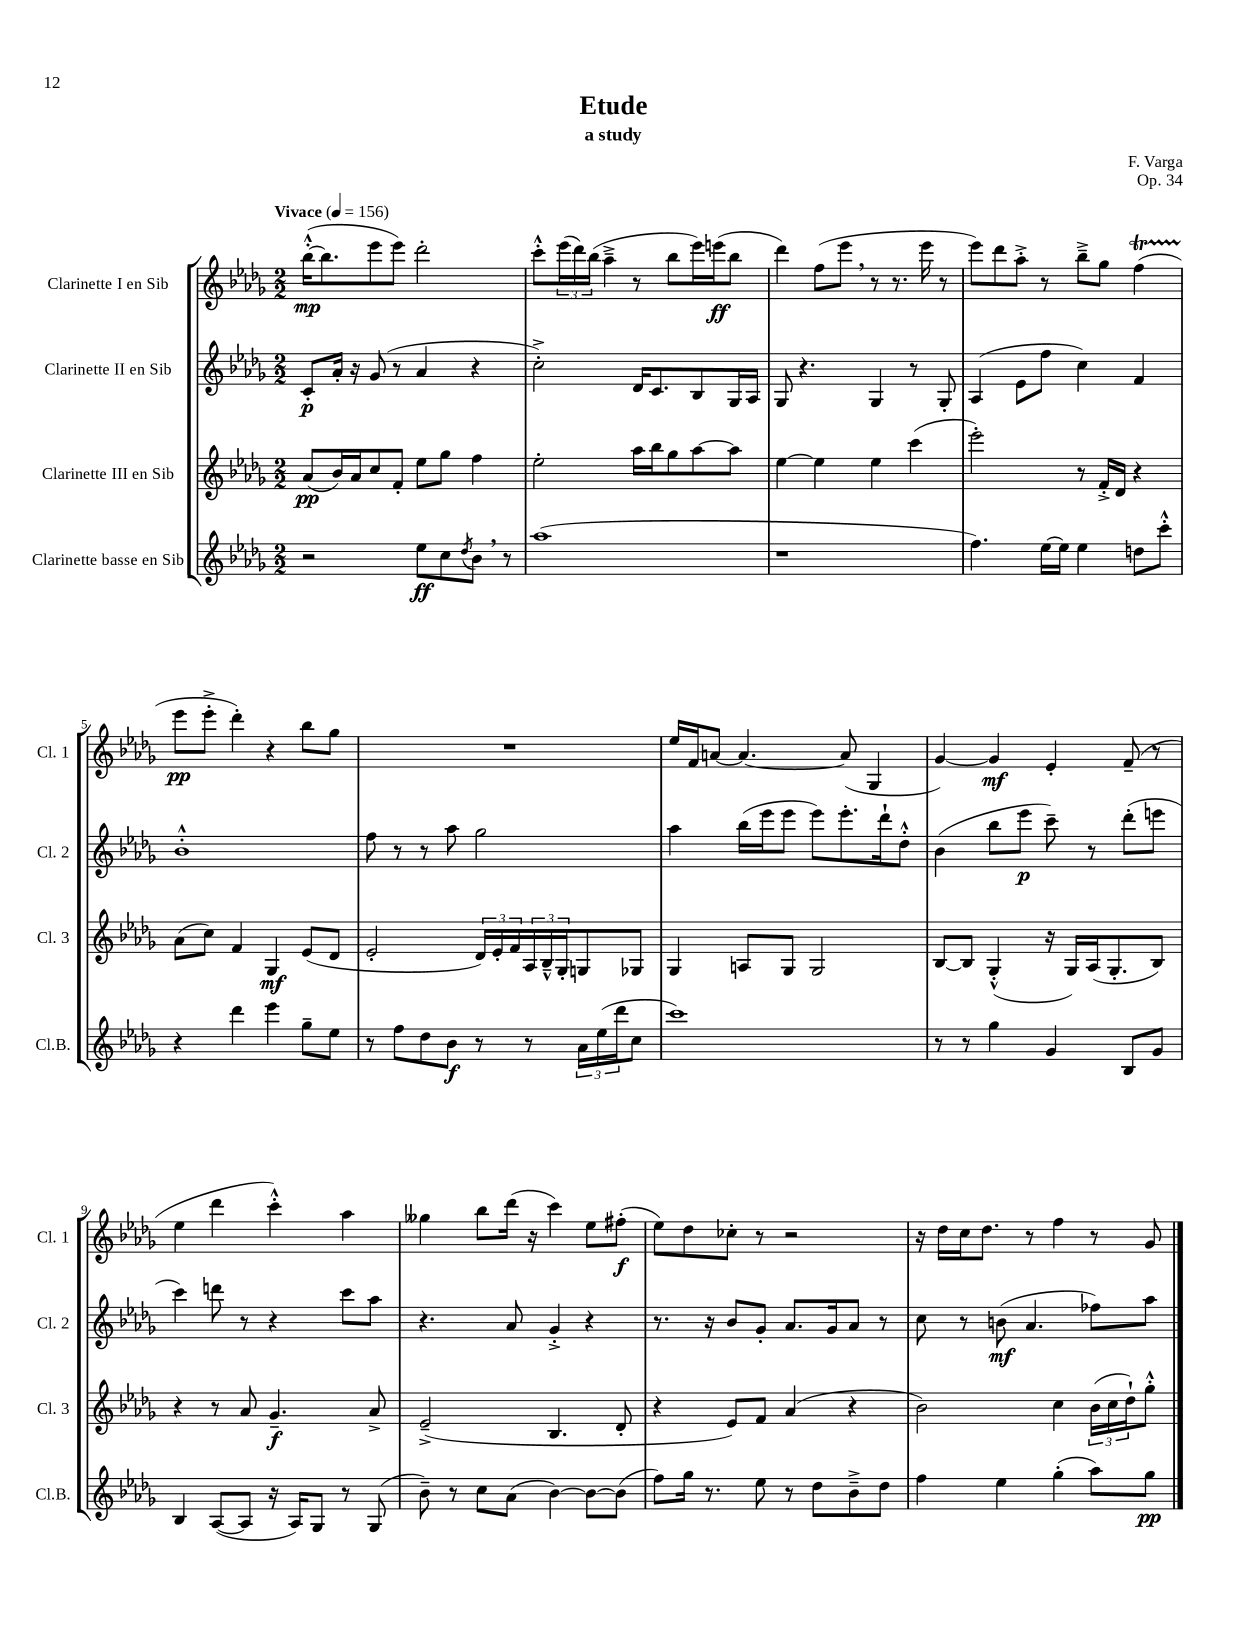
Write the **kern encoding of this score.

**kern	**kern	**kern	**kern
*staff4	*staff3	*staff2	*staff1
*clefG2	*clefG2	*clefG2	*clefG2
*k[b-e-a-d-g-]	*k[b-e-a-d-g-]	*k[b-e-a-d-g-]	*k[b-e-a-d-g-]
*M2/2	*M2/2	*M2/2	*M2/2
*MM156	*MM156	*MM156	*MM156
2r	(8a-	8c'	([16bb-'^^
.	.	.	8.bb-]
.	16b-)	16a-'	.
.	16a-	16r	.
.	8cc	(8g-	8eee-
.	8f'	8r	8eee-)
8ee-	8ee-	4a-	2ddd-'
8cc	8gg-	.	.
8qdd-	.	.	.
8b-	4ff	4r	.
8r	.	.	.
=	=	=	=
(1aa-	2ee-'	2cc'^)	8ccc'^^
.	.	.	(24eee-
.	.	.	24ddd-)
.	.	.	(24bb-
.	.	.	4aa-~^
.	16aa-	16d-	8r
.	16bb-	8.c	.
.	8gg-	.	8bb-
.	[8aa-	8B-	16eee-)
.	.	.	(16eee
.	8aa-]	16G-	8bb-
.	.	16A-	.
=	=	=	=
1r	[4ee-	8G-	4ddd-)
.	.	4.r	.
.	4ee-]	.	(8ff
.	.	.	8eee-
.	4ee-	4G-	8r
.	.	.	8.r
.	(4ccc	8r	.
.	.	.	16eee-
.	.	8G-'	8r
=	=	=	=
4.ff)	2eee-')	(4A-	8eee-)
.	.	.	8ddd-
.	.	8e-	8aa-'^
[16ee-	.	8ff	8r
16ee-]	.	.	.
4ee-	8r	4cc)	8bb-~^
.	16f'^	.	8gg-
.	16d-	.	.
8dd	4r	4f	(4ff
8ccc'^^	.	.	.
=	=	=	=
4r	(8a-	1b-'^^	8eee-
.	8cc)	.	8eee-'^
4ddd-	4f	.	4ddd-')
4eee-	4G-	.	4r
8gg-~	(8e-	.	8bb-
8ee-	8d-	.	8gg-
=	=	=	=
8r	2e-'	8ff	1r
8ff	.	8r	.
8dd-	.	8r	.
8b-	.	8aa-	.
8r	24d-)	2gg-	.
.	24e-'	.	.
.	24f	.	.
8r	24A-	.	.
.	24B-~^^	.	.
.	24G-'	.	.
24a-	8G	.	.
(24ee-	.	.	.
24ddd-	.	.	.
8cc	8G-	.	.
=	=	=	=
1ccc)	4G-	4aa-	16ee-
.	.	.	16f
.	.	.	[8a
.	8A	(16bb-	4.a_
.	.	16eee-	.
.	8G-	8eee-	.
.	2G-	8eee-)	.
.	.	8.eee-'	(8a]
.	.	.	4G-
.	.	16ddd-`	.
.	.	8dd-'^^	.
=	=	=	=
8r	[8B-	(4b-	[4g-)
8r	8B-]	.	.
4gg-	(4G-'^^	8bb-	4g-]
.	.	8eee-	.
4g-	16r	8ccc~)	4e-'
.	16G-)	.	.
.	(16A-	8r	.
.	8.G-'	.	.
8B-	.	(8ddd-'	(8f~
8g-	8B-)	8eee	8r
=	=	=	=
4B-	4r	4ccc)	4ee-
([8A-	8r	8ddd	4ddd-
8A-]	8a-	8r	.
16r	4.g-~	4r	4ccc'^^)
16A-)	.	.	.
8G-	.	.	.
8r	.	8ccc	4aa-
(8G-	8a-^	8aa-	.
=	=	=	=
8b-~)	(2e-~^	4.r	4gg--
8r	.	.	.
8cc	.	.	8bb-
(8a-	.	8a-	(16ddd-
.	.	.	16r
[4b-)	4.B-	4g-'^	4ccc)
8b-_	.	4r	8ee-
(8b-]	8d-'	.	(8ff#'
=	=	=	=
8ff)	4r	8.r	8ee-)
16gg-	.	.	8dd-
8.r	.	16r	.
.	8e-)	8b-	8cc-'
8ee-	8f	8g-'	8r
8r	(4a-	8.a-	2r
8dd-	.	.	.
.	.	16g-	.
8b-~^	4r	8a-	.
8dd-	.	8r	.
=	=	=	=
4ff	2b-)	8cc	16r
.	.	.	16dd-
.	.	8r	16cc
.	.	.	8.dd-
4ee-	.	(8b	.
.	.	4.a-	8r
(4gg-'	4cc	.	4ff
8aa-)	(24b-	8ff-)	8r
.	24cc	.	.
.	24dd-`)	.	.
8gg-	8gg-'^^	8aa-	8g-
==	==	==	==
*-	*-	*-	*-
